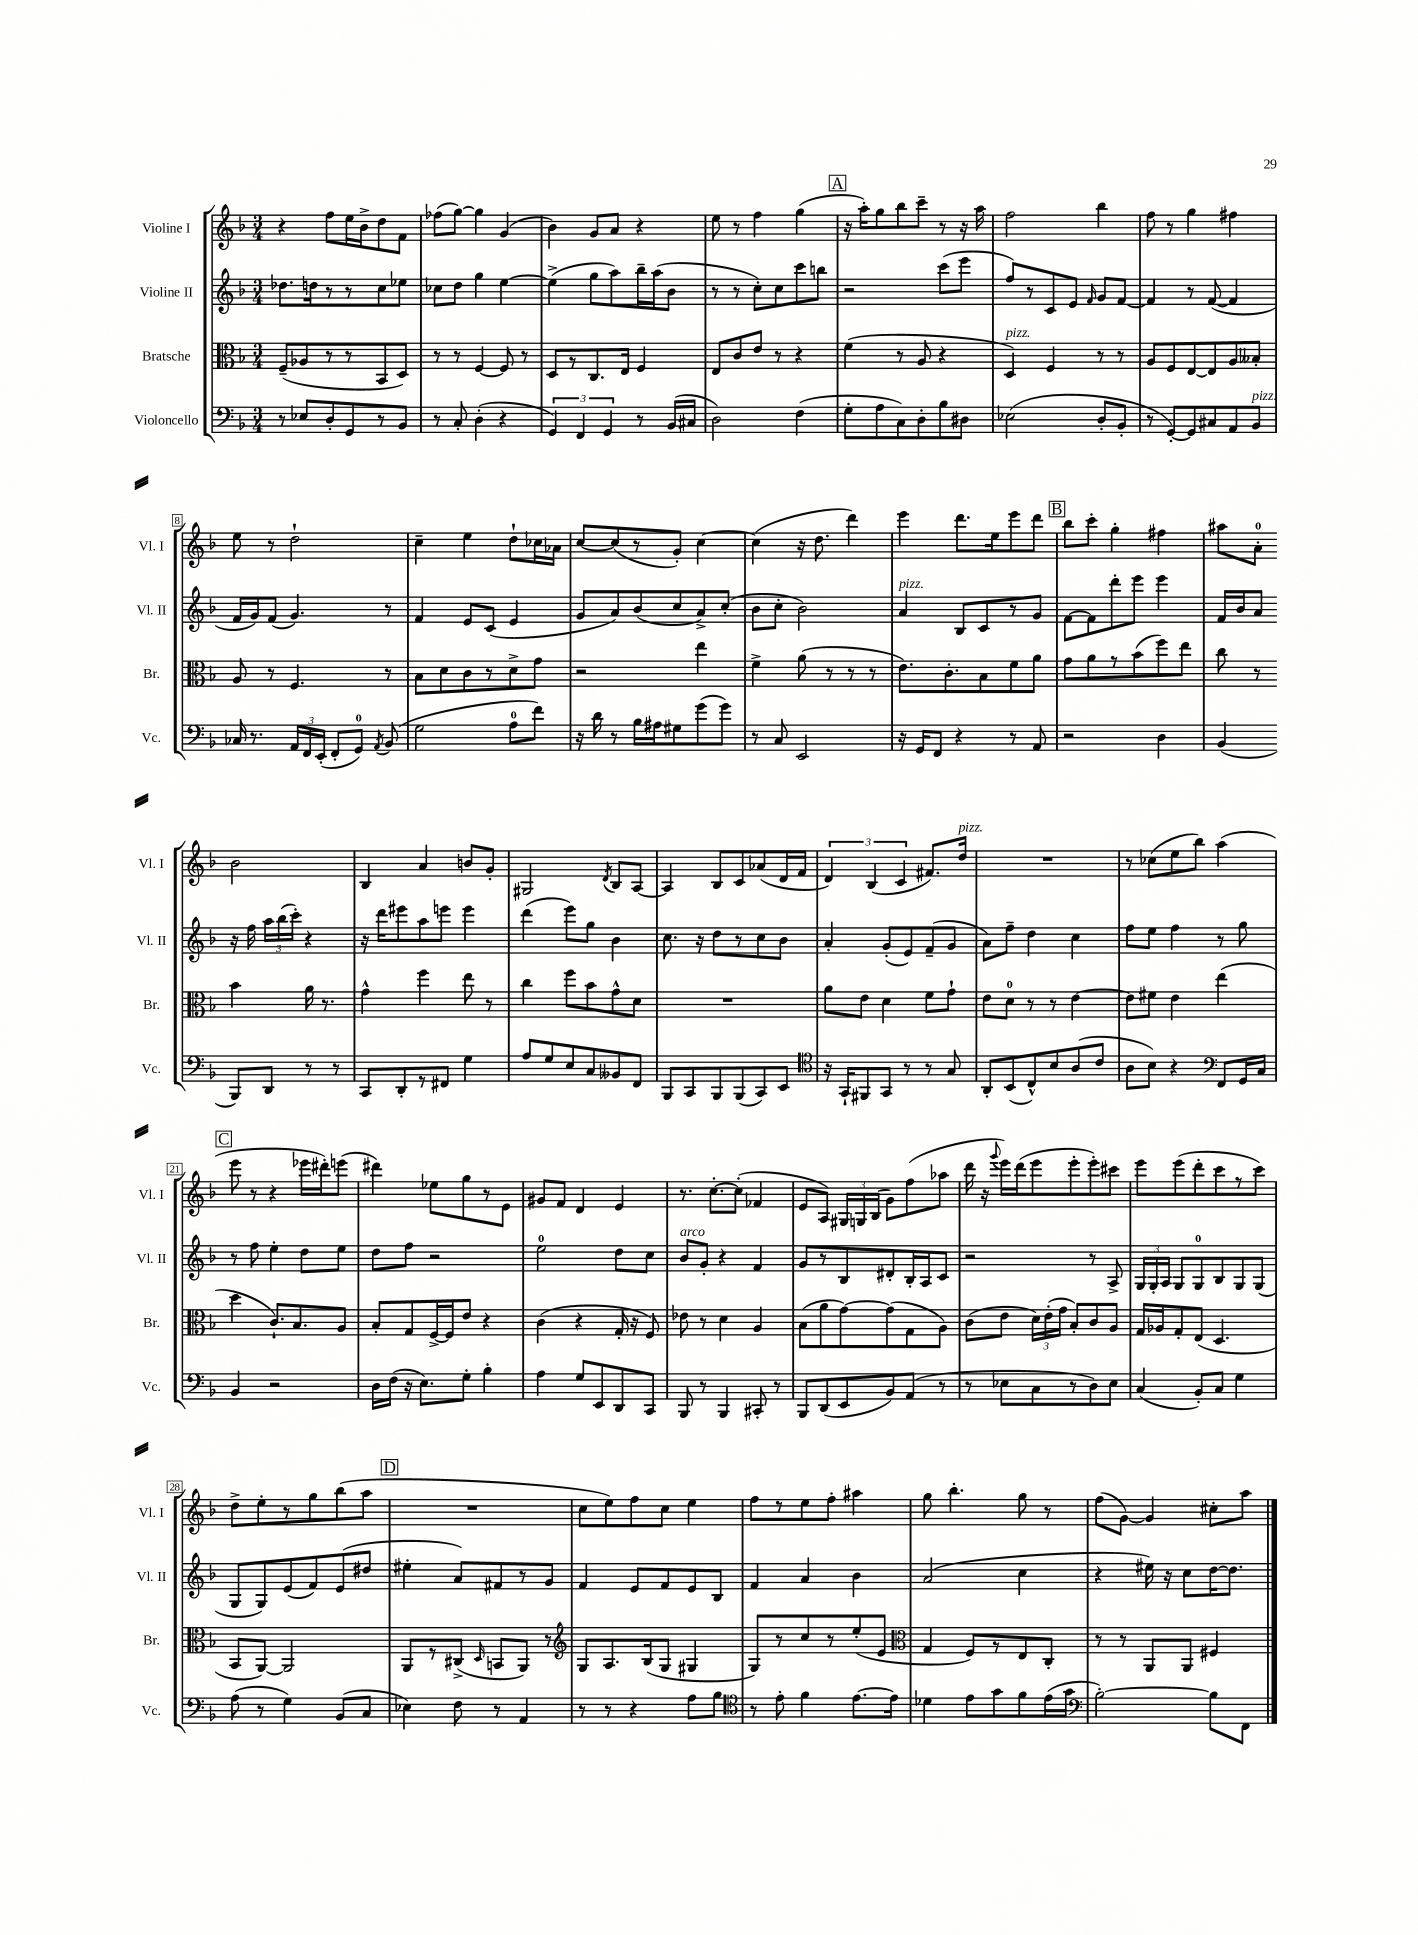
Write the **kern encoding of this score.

**kern	**kern	**kern	**kern
*part4	*part3	*part2	*part1
*staff4	*staff3	*staff2	*staff1
*I"Violoncello	*I"Bratsche	*I"Violine II	*I"Violine I
*I'Vc.	*I'Br.	*I'Vl. II	*I'Vl. I
*clefF4	*clefC3	*clefG2	*clefG2
*k[b-]	*k[b-]	*k[b-]	*k[b-]
*M3/4	*M3/4	*M3/4	*M3/4
=1	=1	=1	=1
8r	(8F~/L	8.dd-X\L	4r
8E-X/L	8A-X/	.	.
.	.	16ddn\k	.
8D'/	8r	8r	8ff\L
8GG/	8r	8r	16ee\L
.	.	.	16b-^\J
8r	8BB-/	8cc\	8dd\
8BB-/J	8D/J)	8ee-X\J	8f\J
=2	=2	=2	=2
8r	8r	8cc-X\L	(8ff-X\L
8C'/	8r	8dd\J	[8gg\J)
(4D'\	[4F/	4gg\	4gg\]
4r	8F/]	[4ee\	(4g/
.	8r	.	.
=3	=3	=3	=3
6GG/)	8D/L	(4ee^\]	4b-\)
.	8r	.	.
6FF/	.	.	.
.	8.C/	8gg\L	8g/L
6GG/	.	.	.
.	.	8aa\)	8a/J
.	16E/Jk	.	.
8r	4F/	16bb-~\L	4r
.	.	(16aa\J	.
(16BB-/LL	.	8b-\J	.
16C#X/JJ	.	.	.
=4	=4	=4	=4
2D\)	8E/L	8r	8ee\
.	8c/	8r	8r
.	8e/J	8cc'\L)	4ff\
.	8r	8cc\	.
(4F\	4r	8ccc\	(4gg\
.	.	8bbn\J	.
!!LO:REH:place=s1:t=A
=5	=5	=5	=5
8G'\L	(4f\	2r	16r
.	.	.	16aa'\KL)
8A\	.	.	8gg\
8C\)	8r	.	8bb-\
8D'\	8A/	.	8ccc~\J
8B-\	4r	(8ccc\L	8r
8D#X\J	.	8eee\J	16r
.	.	.	16aa\
=6	=6	=6	=6
!	!LO:TX:a:i:t=pizz.	!	!
(2E-X\	4D/)	8ff/L)	2ff\
.	.	8r	.
.	4F/	8c/	.
.	.	8e/J	.
.	.	16qqf/	.
8D'/L	8r	8g/L	4bb-\
8BB-'/J	8r	[8f/J	.
=7	=7	=7	=7
8r	8A/L	4f/]	8ff\
[8GG'/L)	8F/	.	8r
8GG/]	[8E/	8r	4gg\
8C#X/	8E/]	([8f/	.
8AA/	8A/	4f/]	4ff#X\
!LO:TX:a:i:t=pizz.	!	!	!
8BB-/J	8B--X'/J	.	.
!!LO:LB:g=z
=8	=8	=8	=8
16C-X/	8A/	16f/LL	8ee\
8.r	.	16g/J)	.
.	8r	(8f/J	8r
24AA/LL	4.F/	4.g/)	2dd`\
24FF/	.	.	.
(24EE'/JJ	.	.	.
8FF'/L	.	.	.
8GG/J)	.	.	.
8qAA/	.	.	.
(8BB-/	8r	8r	.
=9	=9	=9	=9
2G\	8B-\L	4f/	4cc~\
.	8d\	.	.
.	8c\	8e/L	4ee\
.	8r	(8c/J	.
8A\L	8d^\	4e/	8dd`\L
8f\J)	8g\J	.	16cc-X\L
.	.	.	16a-X\JJ
=10	=10	=10	=10
16r	2r	8g/L	[8cc/L
16d\	.	.	.
8r	.	8a/)	(8cc/]
16B-\LL	.	(8b-/	8r
16A#X\J	.	.	.
8G#X\	.	8cc/	8g'/J)
(8g\	4ee\	8a^/)	[4cc\
8g\J)	.	(8cc'/J	.
=11	=11	=11	=11
8r	4f^\	8b-\L	(4cc\]
8C/	.	8cc'\J	.
2EE/	(8a\	2b-\)	16r
.	.	.	8.dd\
.	8r	.	.
.	8r	.	4ddd\)
.	8r	.	.
=12	=12	=12	=12
!	!	!LO:TX:a:i:t=pizz.	!
16r	8.e\L)	4a/	4eee\
16GG/KL	.	.	.
8FF/J	.	.	.
.	8.c'\	.	.
4r	.	8B-/L	8.ddd\L
.	8B-\	8c/	.
.	.	.	16ee\k
8r	8f\	8r	8eee\
8AA/	8a\J	8g/J	8ddd\J
!!LO:REH:place=s1:t=B
=13	=13	=13	=13
2r	8g\L	[8f\L	8bb-\L
.	8a\	8f\]	8ccc'\J
.	8r	8ddd'\	4gg'\
.	(8b-\	8eee\J	.
4D\	8ff\)	4eee\	4ff#X\
.	8ee\J	.	.
=14	=14	=14	=14
(4BB-/	8cc\	16f/LL	8aa#X\L
.	.	16b-/J	.
.	8r	8a/J	8a'\J
8BBB-/L)	4b-\	16r	2b-\
.	.	16ff\	.
8DD/J	.	24aa\LL	.
.	.	(24bb-\	.
.	.	24ccc'\JJ)	.
8r	16a\	4r	.
.	8.r	.	.
8r	.	.	.
!!LO:LB:g=z
=15	=15	=15	=15
8CC/L	4g^^\	16r	4B-/
.	.	16ddd\KL	.
8DD'/	.	8eee#X\	.
8r	4ff\	8aa\	4a/
8FF#X/J	.	8eeen\J	.
4G\	8ee\	4eee\	8bn/L
.	8r	.	8g'/J
=16	=16	=16	=16
8A/L	4cc\	(4ddd\	2G#X/
8G/	.	.	.
8E/	8ff\L	8eee\L)	.
8C/	8b-\	8gg\J	.
.	.	.	8qd/
8BB--X/	8g^^\	4b-\	8B-/L
8FF/J	8d\J	.	[8A/J
=17	=17	=17	=17
8BBB-/L	2.r	8.cc\	4A/]
8CC/	.	.	.
.	.	16r	.
8BBB-/	.	8dd\L	8B-/L
(8BBB-/	.	8r	8c/
8CC/)	.	8cc\	(8a-X/
8EE/J	.	8b-\J	16d/L
.	.	.	16f/JJ
=18	=18	=18	=18
*clefC4	*	*	*
16r	8a\L	4a'/	6d/)
16GG`/KL	.	.	.
8FF#X/	8e\J	.	.
.	.	.	(6B-/
8GG/J	4d\	(8g'/L	.
.	.	.	6c/
8r	.	8e/)	.
8r	8f\L	(8f~/	8.f#X/L)
8G/	8g`\J	8g/J	.
!	!	!	!LO:TX:a:i:t=pizz.
.	.	.	16dd/Jk
=19	=19	=19	=19
8AA'/L	8e\L	8a\L)	2.r
(8BB-/	8d\J	8ff~\J	.
8C^^/)	8r	4dd\	.
8B-/	8r	.	.
(8A/	[4e\	4cc\	.
8c/J	.	.	.
=20	=20	=20	=20
8A\L	8e\L]	8ff\L	8r
8B-\J)	8f#X\J	8ee\J	(8cc-X\L
4r	4e\	4ff\	8ee\
.	.	.	8bb-\J)
*clefF4	*	*	*
8FF/L	(4ee\	8r	(4aa\
16GG/L	.	8gg\	.
16C/JJ	.	.	.
!!LO:LB:g=z
!!LO:REH:place=s1:t=C
=21	=21	=21	=21
4BB-/	4dd\	8r	8eee\
.	.	8ff\	8r
2r	8.c`/L)	4ee'\	4r
.	8.B-/	.	.
.	.	8dd\L	16eee-X\LL
.	.	.	16ddd#X'\J)
.	8A/J	8ee\J	(8eeen\J
=22	=22	=22	=22
16D\LL	8B-'/L	8dd\L	4ddd#X\)
(16F\JJ	.	.	.
16r	8G/	8ff\J	.
8.E\L)	.	.	.
.	[16F^/L	2r	8ee-X\L
.	16F/J]	.	.
8G'\J	8e/J	.	8gg\
4B-'\	4r	.	8r
.	.	.	8e\J
=23	=23	=23	=23
4A\	(4c\	2ee\	8g#X/L
.	.	.	8f/J
8G/L	4r	.	4d/
8EE/	.	.	.
8DD/	16G'/	8dd\L	4e/
.	16r	.	.
8CC/J	8F/)	8cc\J	.
=24	=24	=24	=24
!	!	!LO:TX:a:i:t=arco	!
8BBB-/	8e-X\	8b-/L	8.r
8r	8r	8g'/J	.
.	.	.	[8.cc'\L
4BBB-/	4d\	4r	.
.	.	.	(8cc'\J]
8CC#X'/	4A/	4f/	4f-X/
8r	.	.	.
=25	=25	=25	=25
8BBB-/L	(8B-\L	8g/L	8e/L
(8DD/	8a\	8r	8A/J)
8EE/	[8g\)	8B-/	24G#X/LL
.	.	.	24Gn/
.	.	.	(24B-/JJ
8BB-/)	(8g\]	8d#X'/	8g\L)
(8AA/J	8G\	16B-'/L	(8ff\
.	.	16A/J	.
8r	8A\J)	8c/J	8aa-X\J
=26	=26	=26	=26
8r	(8c\L	2r	16ddd\
.	.	.	16r
.	.	.	8qqggg/
8E-X\L	8e\J	.	16eee\LL)
.	.	.	(16ddd\J
8C\	24d\LL)	.	8eee\
.	(24e'\	.	.
.	24g\JJ	.	.
8r	8B-'/L)	.	8eee'\
8D\)	8c/	8r	8eee'\)
8E-\J	8A/J	8A^/	8ccc#X\J
=27	=27	=27	=27
(4C/	16G/LL	24G/LL	8eee\L
.	.	24G'/	.
.	16A-X/J	.	.
.	.	24A/JJ	.
.	8G'/	8G/L	(8eee\
8BB-'/L)	(8E/J	8G/	8ddd'\
8C/J	4.D/	8B-/	8ccc\
4G\	.	8G/	8r
.	.	(8G/J	8ccc\J)
!!LO:LB:g=z
=28	=28	=28	=28
(8A\	8BB-/L	8G/L	8dd^\L
8r	[8AA/J)	8G/)	8ee'\
4G\)	2AA/]	(8e/	8r
.	.	8f/)	8gg\
(8BB-/L	.	(8e/	(8bb-\
8C/J	.	8dd#X/J	8aa\J
!!LO:REH:place=s1:t=D
=29	=29	=29	=29
4E-X\)	8AA/L	4ee#X'\	2.r
.	8r	.	.
8F\	(8C#X^/J	8a/L)	.
.	16qqD/	.	.
8r	8BBn/L	8f#X/	.
4AA/	8AA/J)	8r	.
.	8r	8g/J	.
=30	=30	=30	=30
*	*clefG2	*	*
8r	8G/L	4f/	8cc\L
8r	8.A/	.	8ee\)
4r	.	8e/L	8ff\
.	(16B-/k	.	.
.	8G/J	8f/	8cc\J
8A\L	4G#X/	8e/	4ee\
8B-\J	.	8B-/J	.
=31	=31	=31	=31
*clefC4	*	*	*
8r	8G/L)	4f/	8ff\L
8e'\	8r	.	8r
4f\	8cc/	4a/	8ee\
.	8r	.	8ff'\J
[8.e\L	(8ee'/	4b-\	4aa#X\
.	8e/J	.	.
16e\Jk]	.	.	.
=32	=32	=32	=32
*	*clefC3	*	*
4d-X\	4G/	(2a/	8gg\
.	.	.	4.bb-'\
8e\L	8F/L)	.	.
8g\	8r	.	.
8f\	8E/	4cc\	8gg\
(16e\L	8C'/J	.	8r
16g\JJ	.	.	.
=33	=33	=33	=33
*clefF4	*	*	*
[2B-'\)	8r	4r	(8ff\L
.	8r	.	[8g\J)
.	8AA/L	16ee#X\)	4g/]
.	.	16r	.
.	8AA/J	8cc\L	.
8B-\L]	4F#X/	[16dd\K	8cc#X'\L
.	.	8.dd\J]	.
8FF\J	.	.	8aa\J
==	==	==	==
*-	*-	*-	*-
